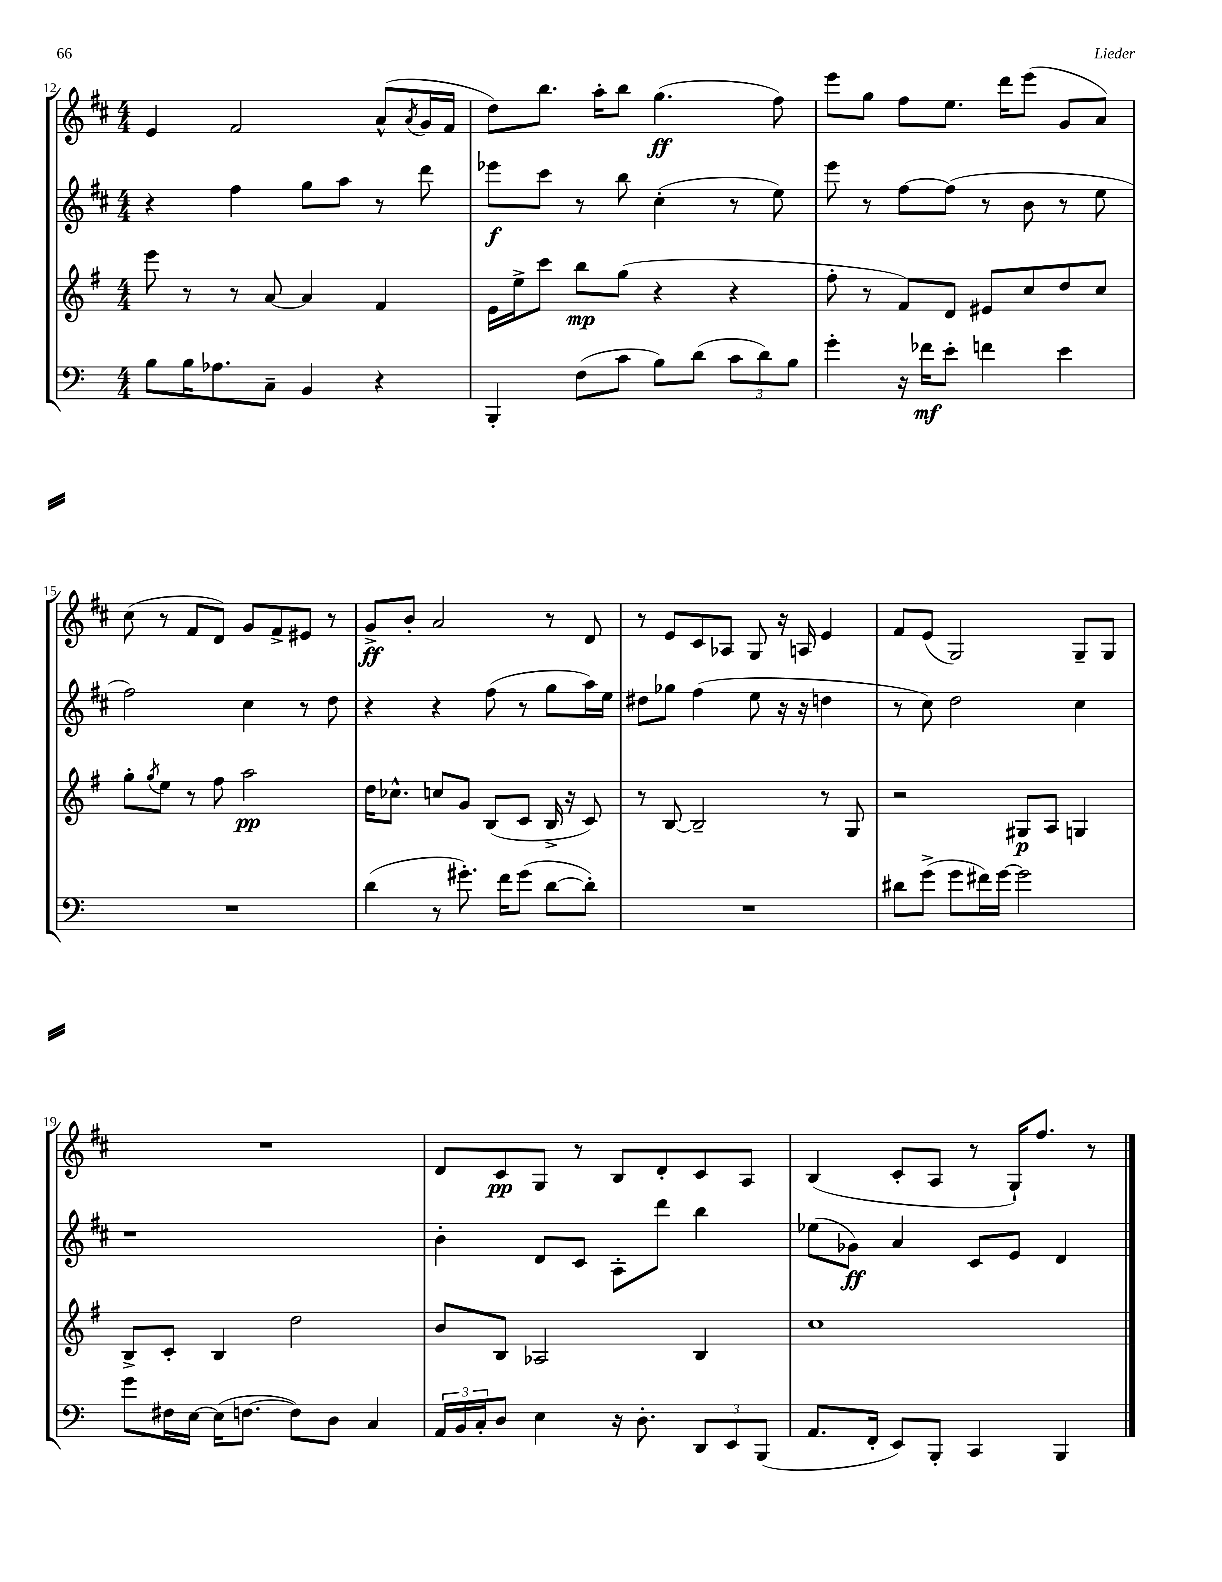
<<
\new StaffGroup <<
\new Staff = "s0" {
    \clef treble \key d \major \numericTimeSignature \time 4/4
    e'4 fis'2 a'8-^( \acciaccatura { a'8 } g'16 fis'16 |
    d''8) b''8. a''16-. b''8 g''4.\ff( fis''8) |
    e'''8 g''8 fis''8 e''8. d'''16 e'''8( g'8 a'8) |
    cis''8( r8 fis'8 d'8) g'8 fis'8-> eis'8 r8 |
    g'8->\ff b'8-. a'2 r8 d'8 |
    r8 e'8 cis'8 aes8 g8 r16 a16 e'4 |
    fis'8 e'8( g2) g8-- g8 |
    R1 |
    d'8 cis'8\pp g8 r8 b8 d'8-. cis'8 a8 |
    b4( cis'8-. a8 r8 g16-!) fis''8. r8 \bar "|." |
}
\new Staff = "s1" {
    \clef treble \key d \major \numericTimeSignature \time 4/4
    r4 fis''4 g''8 a''8 r8 d'''8 |
    ees'''8\f cis'''8 r8 b''8 cis''4-.( r8 e''8) |
    e'''8 r8 fis''8~ fis''8( r8 b'8 r8 e''8 |
    fis''2) cis''4 r8 d''8 |
    r4 r4 fis''8( r8 g''8 a''16) e''16 |
    dis''8 ges''8 fis''4( e''8 r16 r16 d''4 |
    r8 cis''8) d''2 cis''4 |
    r1 |
    b'4-. d'8 cis'8 a8-. d'''8 b''4 |
    ees''8( ges'8\ff) a'4 cis'8 e'8 d'4 \bar "|." |
}
\new Staff = "s2" {
    \clef treble \key g \major \numericTimeSignature \time 4/4
    e'''8 r8 r8 a'8~ a'4 fis'4 |
    e'16 e''16-> c'''8 b''8\mp g''8( r4 r4 |
    fis''8-. r8 fis'8) d'8 eis'8 c''8 d''8 c''8 |
    g''8-. \acciaccatura { g''8 } e''8 r8 fis''8 a''2\pp |
    d''16 ces''8.-^ c''8 g'8 b8( c'8 b16-> r16 c'8) |
    r8 b8~ b2-- r8 g8 |
    r2 gis8\p a8 g4 |
    b8-> c'8-. b4 d''2 |
    b'8 b8 aes2 b4 |
    c''1 \bar "|." |
}
\new Staff = "s3" {
    \clef bass \key c \major \numericTimeSignature \time 4/4
    b8 b16 aes8. c8-- b,4 r4 |
    b,,4-. f8( c'8 b8) d'8( \tuplet 3/2 { c'8 d'8) b8 } |
    g'4-. r16 fes'16\mf e'8-. f'4 e'4 |
    R1 |
    d'4( r8 gis'8.-.) f'16 gis'8( d'8~ d'8-.) |
    R1 |
    dis'8 g'8->( g'8 fis'16) g'16~ g'2 |
    g'8 fis16 e16~ e16( f8.~ f8) d8 c4 |
    \tuplet 3/2 { a,16 b,16 c16-. } d8 e4 r16 d8.-. \tuplet 3/2 { d,8 e,8 b,,8( } |
    a,8. f,16-. e,8) b,,8-. c,4 b,,4 \bar "|." |
}
>>
>>
\layout { \context { \Score currentBarNumber = #12 } }
